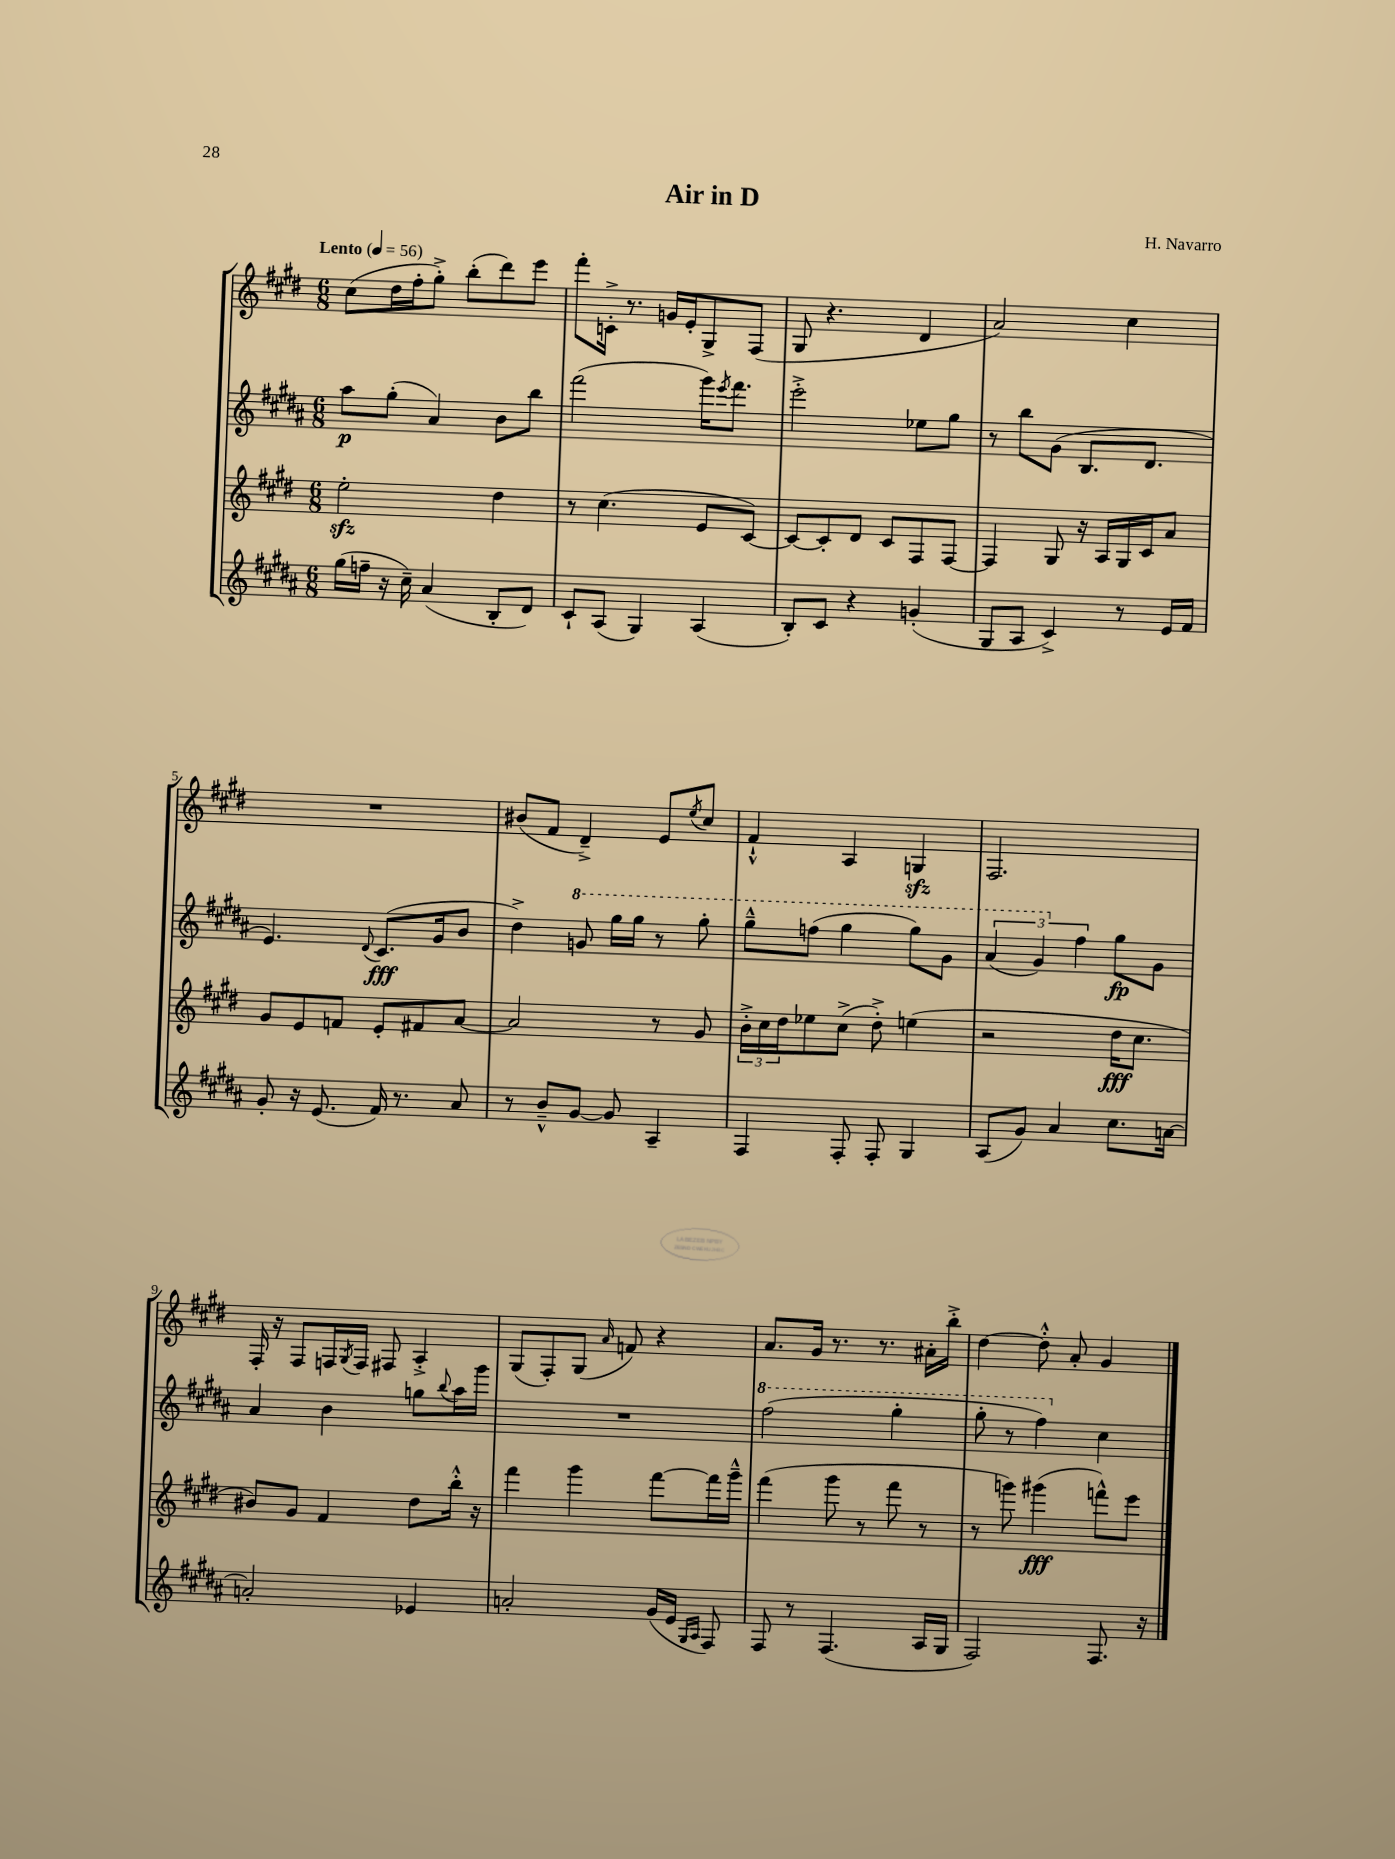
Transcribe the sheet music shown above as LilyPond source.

\header { title = "Air in D" composer = "H. Navarro" }
<<
\new StaffGroup <<
\new Staff = "s0" {
    \clef treble \key e \major \numericTimeSignature \time 6/8 \tempo "Lento" 4 = 56
    cis''8( dis''16 fis''16-. gis''8-.->) b''8-.( dis'''8) e'''8 |
    fis'''8-. c'16-.-> r8. g'16 e'16-. gis8-> fis8( |
    gis8 r4. dis'4 |
    a'2) cis''4 |
    R2. |
    bis'8( fis'8 dis'4--->) e'8 \acciaccatura { e''8 } cis''8 |
    fis'4-!-^ a4 g4\sfz |
    fis2. |
    fis16-. r16 fis8 f16 \acciaccatura { gis8 } f16 fis8 a4-.-> |
    gis8( fis8-.) gis8( \grace { a'16 } f'8) r4 |
    a'8. gis'16 r8. r8. ais'16-. b''16-.-> |
    dis''4~ dis''8-.-^ a'8-. gis'4 \bar "|." |
}
\new Staff = "s1" {
    \clef treble \key b \major \numericTimeSignature \time 6/8
    ais''8\p gis''8-.( ais'4) b'8 b''8 |
    fis'''2( gis'''16) \acciaccatura { e'''8 } fis'''8. |
    e'''2-.-> ees''8 gis''8 |
    r8 b''8 gis'8( b8. dis'8. |
    e'4.) \appoggiatura { dis'8 } cis'8.\fff( gis'16 b'8 |
    dis''4->) \ottava #1 g''8 gis'''16 gis'''16 r8 gis'''8-. |
    gis'''8---^ f'''8( gis'''4 gis'''8) gis''8 |
    \tuplet 3/2 { ais''4( gis''4) \ottava #0 fis''4 } gis''8\fp gis'8 |
    ais'4 b'4 g''8 \appoggiatura { b''8 } ais''16 gis'''16 |
    R2. |
    \ottava #1 fis'''2( gis'''4-. |
    gis'''8-. r8 fis'''4) \ottava #0 cis''4 \bar "|." |
}
\new Staff = "s2" {
    \clef treble \key e \major \numericTimeSignature \time 6/8
    e''2-.\sfz dis''4 |
    r8 cis''4.( e'8 cis'8~) |
    cis'8~ cis'8-. dis'8 cis'8 fis8 fis8~ |
    fis4 gis8 r16 a16 gis16 cis'16 a'8 |
    gis'8 e'8 f'8 e'8-. fis'8 a'8~ |
    a'2 r8 gis'8 |
    \tuplet 3/2 { b'16-.-> cis''16 dis''16 } ees''8 cis''8->( dis''8-.->) e''4( |
    r2 dis''16\fff cis''8. |
    bis'8) gis'8 fis'4 dis''8 b''16-.-^ r16 |
    fis'''4 gis'''4 fis'''8~ fis'''16 gis'''16---^ |
    fis'''4( gis'''8 r8 fis'''8 r8 |
    r8 g'''8) gis'''4\fff( f'''8-^) e'''8 \bar "|." |
}
\new Staff = "s3" {
    \clef treble \key b \major \numericTimeSignature \time 6/8
    gis''16( f''16-- r16 cis''16--) ais'4( b8-. dis'8) |
    cis'8-! ais8( gis4) ais4( |
    b8-.) cis'8 r4 g'4-.( |
    gis8 ais8 cis'4->) r8 e'16 fis'16 |
    gis'8-. r16 e'8.( fis'16) r8. ais'8 |
    r8 b'8---^ gis'8~ gis'8 ais4-- |
    fis4 fis8-. fis8-. gis4 |
    ais8( gis'8) ais'4 cis''8. a'16~ |
    a'2-. ees'4 |
    a'2-. gis'16( e'16 \grace { gis16 ais16 } fis8) |
    fis8 r8 fis4.( ais16 gis16 |
    fis2) fis8. r16 \bar "|." |
}
>>
>>
